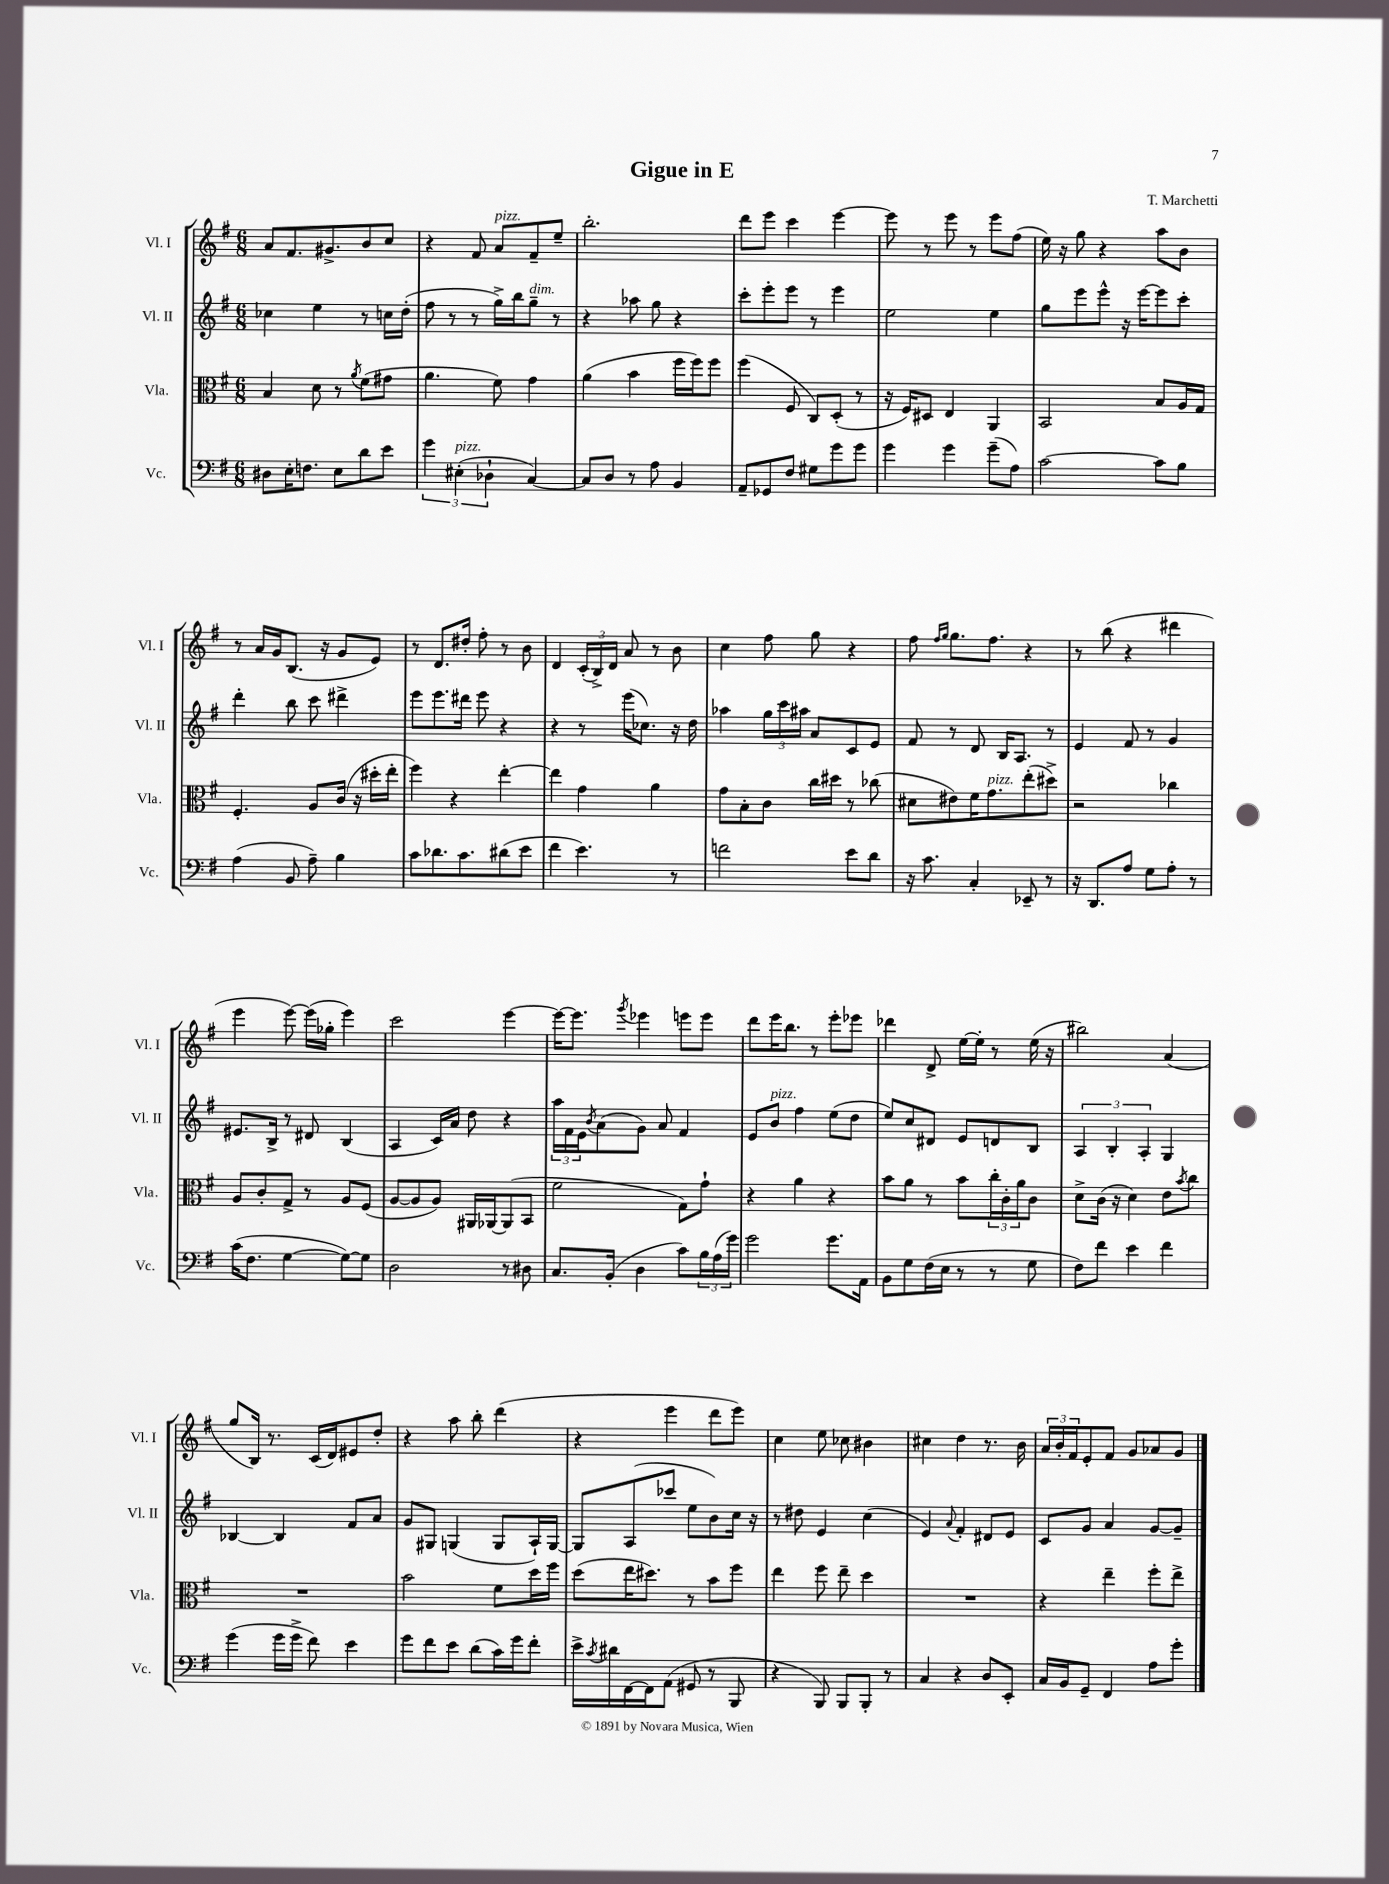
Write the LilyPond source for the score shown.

\header { title = "Gigue in E" composer = "T. Marchetti" }
<<
\new StaffGroup <<
\new Staff = "s0" \with { instrumentName = "Vl. I" shortInstrumentName = "Vl. I" } {
    \clef treble \key g \major \numericTimeSignature \time 6/8
    a'8 fis'8. gis'8.-> b'8 c''8 |
    r4 fis'8 a'8^\markup { \italic "pizz." } fis'8-- e''8-- |
    b''2.-. |
    d'''8 e'''8 c'''4 e'''4~ |
    e'''8 r8 e'''8 r8 e'''8 fis''8( |
    e''16) r16 g''8 r4 a''8 b'8 |
    r8 a'16 g'16 b8.( r16 g'8 e'8) |
    r8 d'8. dis''16-. fis''8-. r8 b'8 |
    d'4 \tuplet 3/2 { c'16-.( b16->) d'16 } a'8 r8 b'8 |
    c''4 fis''8 g''8 r4 |
    fis''8 \grace { fis''16 g''16 } g''8. fis''8. r4 |
    r8 b''8( r4 dis'''4 |
    e'''4 e'''8~) e'''16( ges''16-. e'''4) |
    c'''2 e'''4~ |
    e'''16~ e'''8. \acciaccatura { g'''8 } ees'''4 e'''8 e'''8 |
    d'''8 e'''16 b''8. r8 e'''8-. ees'''8 |
    des'''4 d'8-> e''16~ e''16-. r8 e''16( r16 |
    bis''2) a'4( |
    g''8 b16) r8. c'16( d'16) eis'8 d''8-. |
    r4 a''8 b''8-. d'''4( |
    r4 e'''4 d'''8 e'''8) |
    c''4 e''8 ces''8 bis'4 |
    cis''4 d''4 r8. b'16 |
    \tuplet 3/2 { a'16 b'16-. fis'16 } e'8-. fis'8 g'8 aes'8 g'8 \bar "|." |
}
\new Staff = "s1" \with { instrumentName = "Vl. II" shortInstrumentName = "Vl. II" } {
    \clef treble \key g \major \numericTimeSignature \time 6/8
    ces''4 e''4 r8 c''16 d''16-.( |
    fis''8 r8 r8 g''16->) b''16 g''8--^\markup { \italic "dim." } r8 |
    r4 aes''8 g''8 r4 |
    c'''8-. e'''8-. e'''8 r8 e'''4 |
    e''2 e''4 |
    g''8 e'''8 e'''8-^ r16 e'''16~ e'''8 c'''8-. |
    d'''4-. b''8 c'''8 dis'''4-> |
    e'''8 e'''8. dis'''16 e'''8 r4 |
    r4 r8 e'''16( ces''8.) r16 d''16 |
    aes''4 \tuplet 3/2 { g''16 c'''16 ais''16 } a'8 c'8 e'8 |
    fis'8 r8 d'8 b16 a8. r8 |
    e'4 fis'8 r8 g'4 |
    eis'8. b16-> r8 dis'8 b4( |
    a4 c'16) a'16 d''8 r4 |
    \tuplet 3/2 { a''16 fis'16 e'16 } \acciaccatura { b'8 } a'8( g'8) a'8 fis'4 |
    e'8 b'8^\markup { \italic "pizz." } fis''4 e''8( d''8 |
    e''8) c''8 dis'8 e'8 d'8 b8 |
    \tuplet 3/2 { a4 b4-. a4-. } g4 |
    bes4~ bes4 fis'8 a'8 |
    g'8 gis8 g4( g8 a16-!) g16~ |
    g8 a8( ces'''8 e''8 b'8) c''16 r16 |
    r8 dis''8 e'4 c''4( |
    e'4) \appoggiatura { a'8 } fis'4-. dis'8 e'8 |
    c'8 g'8 a'4 g'8~ g'8-- \bar "|." |
}
\new Staff = "s2" \with { instrumentName = "Vla." shortInstrumentName = "Vla." } {
    \clef alto \key g \major \numericTimeSignature \time 6/8
    b4 d'8 r8 \acciaccatura { a'8 } fis'8( gis'8 |
    a'4. fis'8) g'4 |
    a'4( b'4 fis''16 fis''16) fis''8 |
    fis''4( fis8 c8) d8-.( r8 |
    r16 fis16) dis8 e4 a,4 |
    b,2 b8 a16 g16 |
    fis4.-. a8 c'16( r16 dis''16-. e''16-. |
    fis''4) r4 e''4~-. |
    e''4 g'4 a'4 |
    g'8 b8-. c'8 c''16 dis''16 r8 ces''8( |
    dis'8 eis'8) fis'16 g'8.^\markup { \italic "pizz." } e''8-.( dis''8->) |
    r2 ces''4 |
    a8 c'8-. g8-> r8 a8 fis8( |
    a8~ a8 a8) ais,16 aes,16~ aes,8( b,8 |
    fis'2 g8) g'8-! |
    r4 a'4 r4 |
    b'8 a'8 r8 b'8 \tuplet 3/2 { c''16-. c'16-. a'16 } c'8 |
    d'8-> c'16( r16 d'4) e'8 \acciaccatura { b'8 } c''8 |
    R2. |
    b'2 fis'8 d''16 fis''16 |
    d''8( e''16 dis''8.) r8 b'8 fis''8 |
    e''4 fis''8 e''8-- d''4 |
    R2. |
    r4 e''4-- fis''8-. e''8-> \bar "|." |
}
\new Staff = "s3" \with { instrumentName = "Vc." shortInstrumentName = "Vc." } {
    \clef bass \key g \major \numericTimeSignature \time 6/8
    dis8 e16-. f8. e8 d'8 e'8 |
    \tuplet 3/2 { g'4 eis4-.^\markup { \italic "pizz." }( des4-! } c4~) |
    c8 d8 r8 a8 b,4 |
    a,8-- ges,8 fis8 gis8 g'8 g'8 |
    g'4 g'4 g'8--( a8) |
    c'2~ c'8 b8 |
    a4( b,8 a8--) b4 |
    c'8 des'8. c'8. dis'8( e'8 |
    fis'4 e'4.) r8 |
    f'2 e'8 d'8 |
    r16 c'8. c4-. ees,8-- r8 |
    r16 d,8. a8 g8 a8-. r8 |
    c'16( fis8. g4~ g8~) g8 |
    d2 r8 dis8 |
    c8. b,16-.( d4 c'8) \tuplet 3/2 { b16 a16( g'16) } |
    g'2 g'8. a,16 |
    b,8 g8 fis16( e16 r8 r8 g8 |
    fis8) fis'8 e'4 fis'4 |
    g'4( g'16 g'16-> fis'8) e'4 |
    g'8 fis'8 e'8 d'8( c'16) g'16 fis'8-. |
    e'16-> \acciaccatura { c'8 } dis'16 fis,16~ fis,16 a,8( gis,8 r8 b,,8 |
    r4 b,,8) b,,8 b,,8-. r8 |
    c4 r4 d8 e,8-. |
    c16 b,16 g,8-- fis,4 a8 g'8-. \bar "|." |
}
>>
>>
\layout { \context { \Score \remove "Bar_number_engraver" } }
